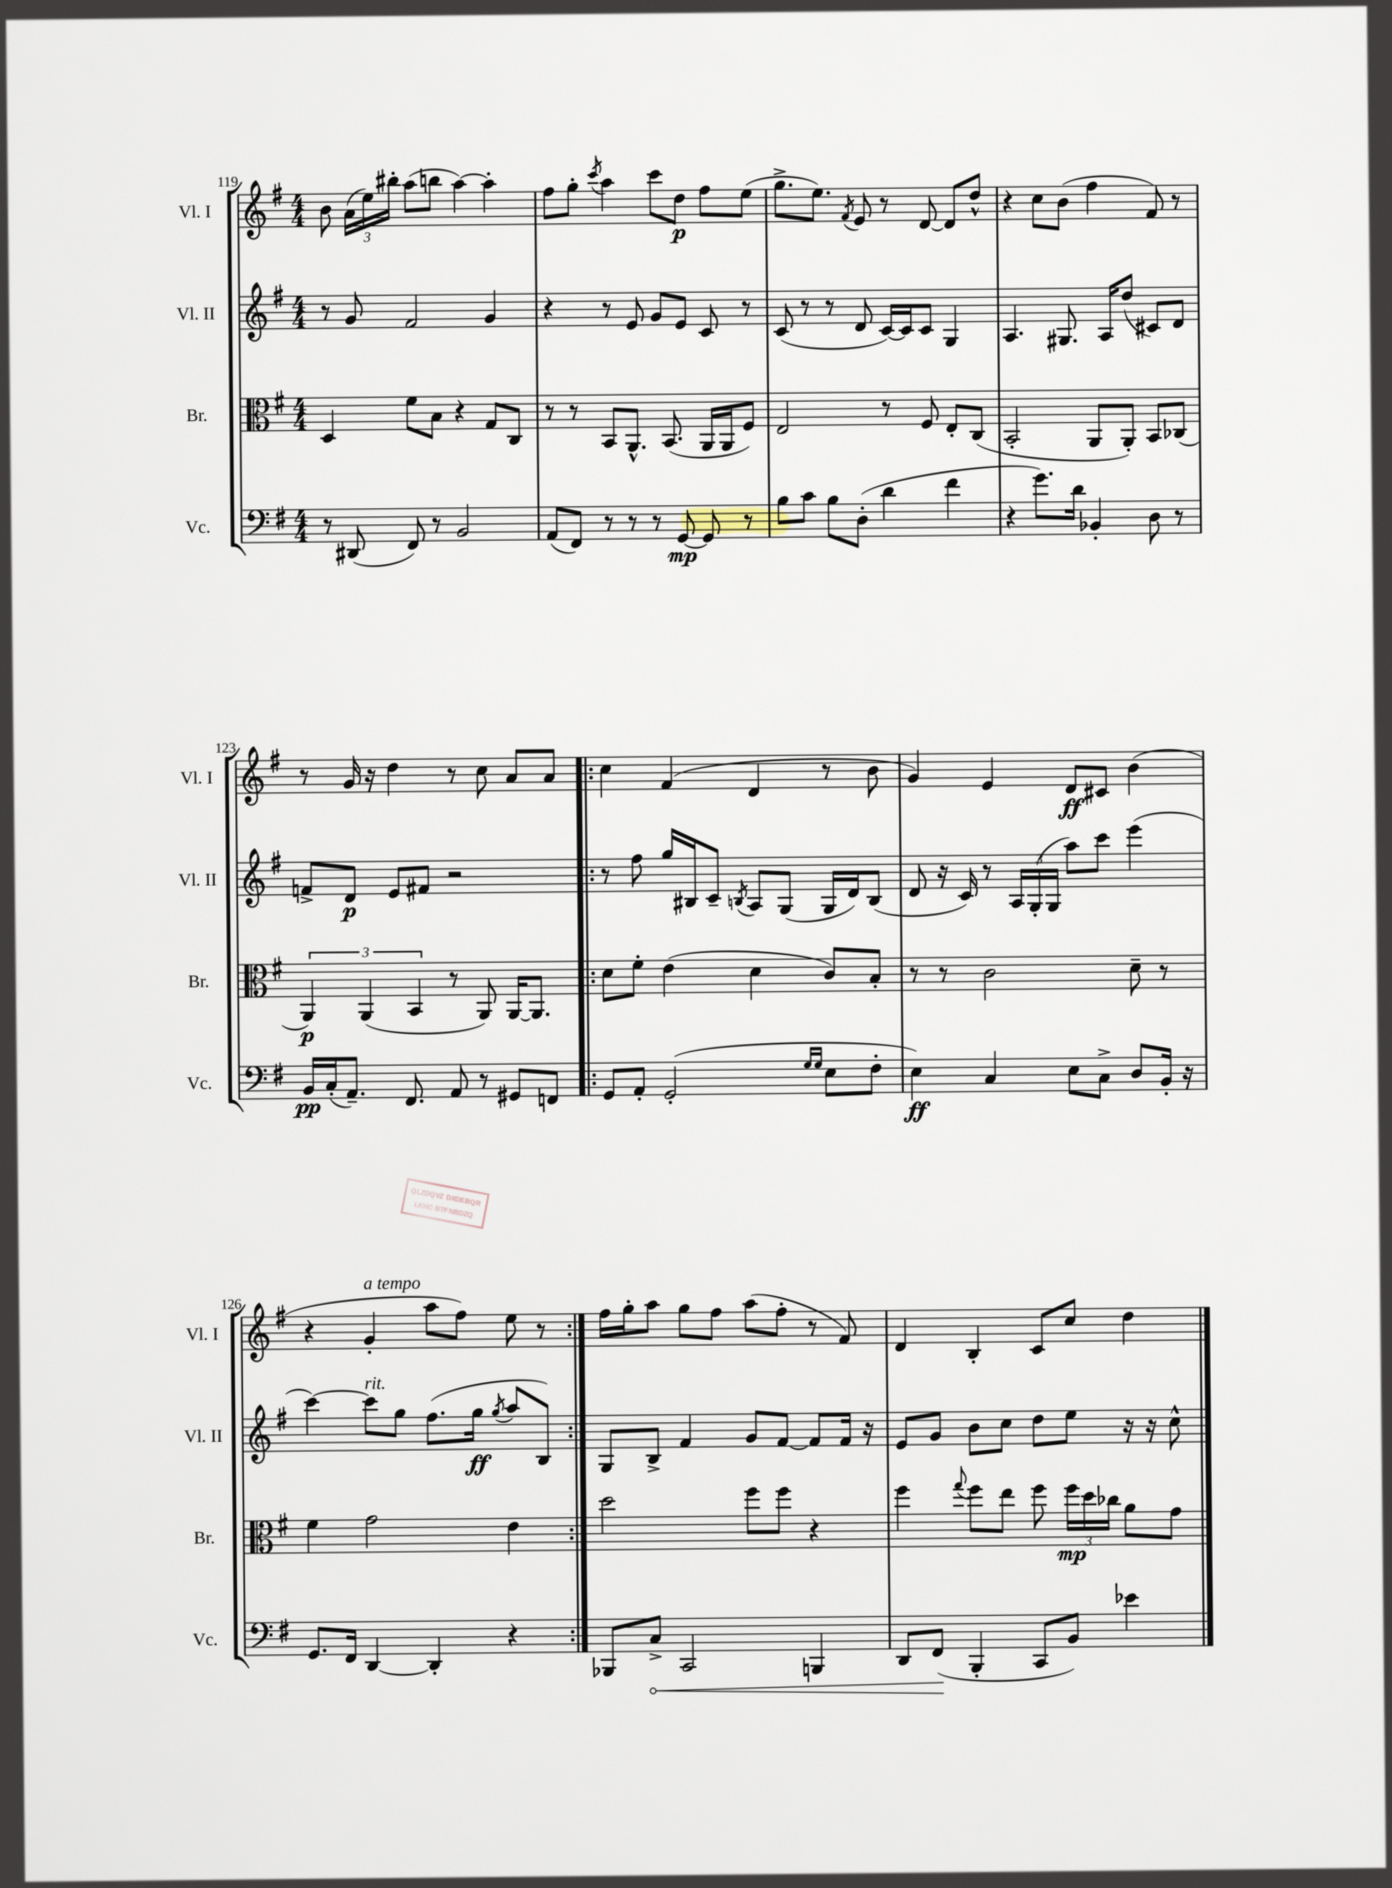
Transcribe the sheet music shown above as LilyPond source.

<<
\new StaffGroup <<
\new Staff = "s0" \with { instrumentName = "Vl. I" shortInstrumentName = "Vl. I" } {
    \clef treble \key g \major \numericTimeSignature \time 4/4
    \autoBeamOff b'8 \tuplet 3/2 { a'16[( e''16) bis''16]-. } a''8[( b''8] a''4~) a''4-. |
    fis''8[ g''8]-. \acciaccatura { c'''8 } a''4 c'''8[ d''8]\p fis''8[ e''8]( |
    g''8.[-> e''8.]) \acciaccatura { fis'8 } e'8 r8 d'8~ d'8[ d''8]-^ |
    r4 c''8[ b'8]( fis''4 fis'8) r8 |
    r8 g'16 r16 d''4 r8 c''8 a'8[ a'8] |
    \repeat volta 2 { c''4 fis'4( d'4 r8 b'8 |
    g'4) e'4 d'8[\ff cis'8] b'4( |
    r4 g'4-.^\markup { \italic "a tempo" } a''8[ fis''8]) e''8 r8 | }
    fis''16[ g''16-. a''8] g''8[ fis''8] a''8[( fis''8]-. r8 fis'8) |
    d'4 b4-. c'8[ c''8] d''4 \bar "|." |
}
\new Staff = "s1" \with { instrumentName = "Vl. II" shortInstrumentName = "Vl. II" } {
    \clef treble \key g \major \numericTimeSignature \time 4/4
    \autoBeamOff r8 g'8 fis'2 g'4 |
    r4 r8 e'8 g'8[ e'8] c'8 r8 |
    c'8( r8 r8 d'8 c'16[~) c'16 c'8] g4 |
    a4. gis8. a16[ d''8]( cis'8[) d'8] |
    f'8[-> d'8]\p e'8[ fis'8] r2 |
    \repeat volta 2 { r8 fis''8 g''16[ bis16 c'8]-- \acciaccatura { b8 } a8[ g8]( g16[ d'16) b8]( |
    d'8 r16 c'16) r8 \tuplet 3/2 { a16[ g16-.( g16] } a''8[) c'''8] e'''4( |
    c'''4~) c'''8[^\markup { \italic "rit." } g''8] fis''8.[( g''16]\ff \acciaccatura { g''8 } a''8[ b8]) | }
    g8[ b8]-> fis'4 g'8[ fis'8]~ fis'8[ fis'16] r16 |
    e'8[ g'8] b'8[ c''8] d''8[ e''8] r16 r16 c''8-^ \bar "|." |
}
\new Staff = "s2" \with { instrumentName = "Br." shortInstrumentName = "Br." } {
    \clef alto \key g \major \numericTimeSignature \time 4/4
    \autoBeamOff d4 fis'8[ b8] r4 g8[ c8] |
    r8 r8 b,8[ a,8.]-^ b,8.( a,16[ a,16 fis8]) |
    e2 r8 fis8 e8[-. c8]( |
    b,2-. a,8[ a,8]-.) b,8[ ces8]( |
    \tuplet 3/2 { a,4\p) a,4( b,4 } r8 a,8) a,16[~ a,8.] |
    \repeat volta 2 { d'8[ fis'8]-. e'4( d'4 c'8[) b8]-. |
    r8 r8 c'2 d'8-- r8 |
    fis'4 g'2 e'4 | }
    d''2 fis''8[ fis''8] r4 |
    fis''4 \appoggiatura { g''8 } fis''8[ e''8] fis''8 \tuplet 3/2 { fis''16[\mp d''16 ces''16] } a'8[ g'8] \bar "|." |
}
\new Staff = "s3" \with { instrumentName = "Vc." shortInstrumentName = "Vc." } {
    \clef bass \key g \major \numericTimeSignature \time 4/4
    \autoBeamOff r8 dis,8( fis,8) r8 b,2 |
    a,8[( fis,8]) r8 r8 r8 g,8~\mp g,8 r8 |
    b8[ c'8] b8[ d8]-.( d'4 fis'4 |
    r4 g'8.[) d'16] bes,4-. d8 r8 |
    b,16[\pp c16-.( a,8.]--) fis,8. a,8 r8 gis,8[ f,8] |
    \repeat volta 2 { g,8[ a,8]-. g,2-.( \grace { g16[ g16] } e8[ fis8]-. |
    e4\ff) c4 e8[ c8]-> d8[ b,16]-. r16 |
    g,8.[ fis,16] d,4~ d,4-. r4 | }
    bes,,8[ \once \override Hairpin.circled-tip = ##t c8]->\< c,2 b,,4 |
    d,8[ fis,8]\!( b,,4-. c,8[ b,8]) ees'4 \bar "|." |
}
>>
>>
\layout { \context { \Score currentBarNumber = #119 } }
